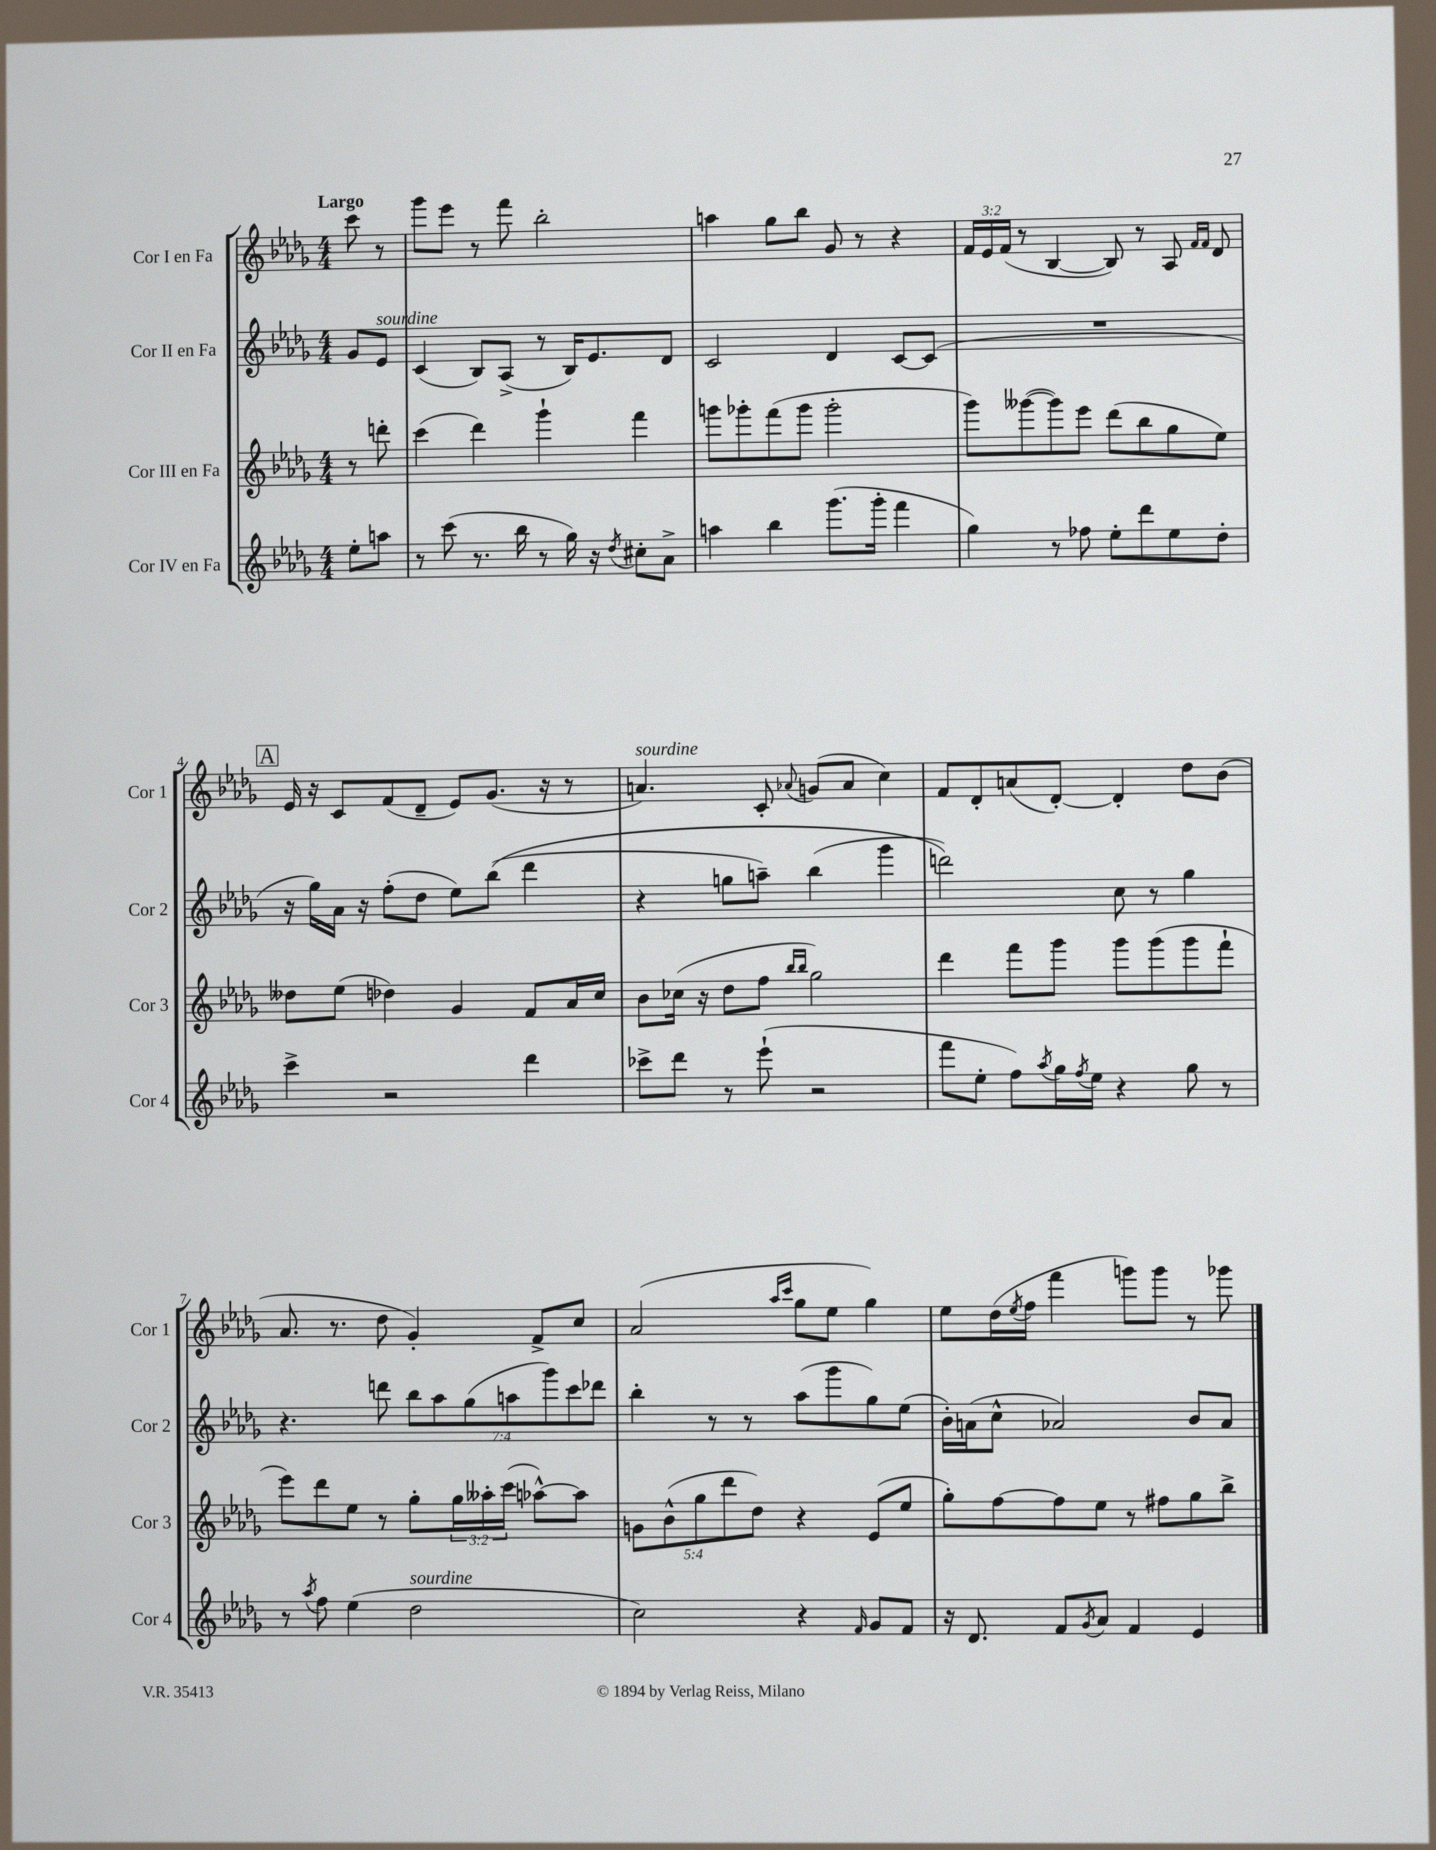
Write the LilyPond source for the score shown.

<<
\new StaffGroup <<
\new Staff = "s0" \with { instrumentName = "Cor I en Fa" shortInstrumentName = "Cor 1" } {
    \clef treble \key des \major \numericTimeSignature \time 4/4 \override Staff.TupletNumber.text = #tuplet-number::calc-fraction-text \partial 4 \tempo "Largo"
    c'''8 r8 |
    ges'''8 ees'''8 r8 f'''8 bes''2-. |
    a''4 ges''8 bes''8 ges'8 r8 r4 |
    \tuplet 3/2 { f'16 ees'16 f'16( } r8 bes4~ bes8) r8 aes8 \grace { f'16 f'16 } des'8 |
    \mark \markup { \box "A" } ees'16 r16 c'8 f'8( des'8-- ees'8) ges'8.( r16 r8 |
    a'4.^\markup { \italic "sourdine" }) c'8-. \appoggiatura { aes'8 } g'8( aes'8 c''4) |
    f'8 des'8-. a'8( des'8~-.) des'4-. des''8 bes'8( |
    aes'8. r8. des''8 ges'4-.) f'8-> c''8 |
    aes'2( \grace { aes''16 c'''16 } ges''8 ees''8 ges''4) |
    ees''8 des''16( \acciaccatura { ees''8 } f''16 f'''4 g'''8) g'''8 r8 ges'''8 \bar "|." |
}
\new Staff = "s1" \with { instrumentName = "Cor II en Fa" shortInstrumentName = "Cor 2" } {
    \clef treble \key des \major \numericTimeSignature \time 4/4 \override Staff.TupletNumber.text = #tuplet-number::calc-fraction-text \partial 4
    ges'8 ees'8^\markup { \italic "sourdine" } |
    c'4( bes8) aes8->( r8 bes16) ees'8. des'8 |
    c'2 des'4 c'8~ c'8( |
    R1 |
    \mark \markup { \box "A" } r16 ges''16) aes'16 r16 f''8-.( des''8 ees''8) bes''8(\( des'''4 |
    r4 g''8 a''8--) bes''4( ges'''4 |
    d'''2)\) c''8 r8 ges''4 |
    r4. d'''8 \tuplet 7/4 { bes''8 aes''8 ges''8( a''8 ges'''8) c'''8 des'''8 } |
    bes''4-. r8 r8 aes''8( ges'''8 ges''8) ees''8( |
    bes'16-.) a'16( c''8-^ aes'2) bes'8 aes'8 \bar "|." |
}
\new Staff = "s2" \with { instrumentName = "Cor III en Fa" shortInstrumentName = "Cor 3" } {
    \clef treble \key des \major \numericTimeSignature \time 4/4 \override Staff.TupletNumber.text = #tuplet-number::calc-fraction-text \partial 4
    r8 d'''8-. |
    c'''4( des'''4) ges'''4-! f'''4 |
    g'''8 ges'''8-. f'''8( ges'''8 ges'''2-. |
    ges'''8) geses'''8~( geses'''8) ees'''8 des'''8( bes''8 ges''8 ees''8) |
    \mark \markup { \box "A" } deses''8 ees''8( des''4) ges'4 f'8 aes'16 c''16 |
    bes'8 ces''16( r16 des''8 f''8 \grace { bes''16 bes''16 } ges''2) |
    des'''4 f'''8 ges'''8 ges'''8 ges'''8( ges'''8 f'''8-! |
    ees'''8) des'''8 ees''8 r8 ges''8-. \tuplet 3/2 { ges''16 aeses''16-. c'''16( } aes''8~-^) aes''8 |
    \tuplet 5/4 { g'8 bes'8-^( ges''8 des'''8 des''8) } r4 ees'8( ees''8 |
    ges''8-.) f''8~ f''8 ees''8 r8 fis''8 ges''8 bes''8-> \bar "|." |
}
\new Staff = "s3" \with { instrumentName = "Cor IV en Fa" shortInstrumentName = "Cor 4" } {
    \clef treble \key des \major \numericTimeSignature \time 4/4 \partial 4
    ees''8-. a''8 |
    r8 c'''8( r8. bes''16 r8 ges''16) r16 \acciaccatura { des''8 } cis''8-. aes'8-> |
    a''4 bes''4 ges'''8.( ges'''16-. f'''4 |
    ges''4) r8 fes''8 ees''8-. des'''8 ees''8 des''8-. |
    \mark \markup { \box "A" } c'''4-> r2 des'''4 |
    ces'''8-> des'''8 r8 ees'''8-!( r2 |
    f'''8 ees''8-. f''8) \acciaccatura { aes''8 } ges''16 \acciaccatura { f''8 } ees''16 r4 ges''8 r8 |
    r8 \acciaccatura { aes''8 } f''8 ees''4( des''2^\markup { \italic "sourdine" } |
    c''2) r4 \grace { f'16 } ges'8 f'8 |
    r16 des'8. f'8 \acciaccatura { ges'8 } aes'8 f'4 ees'4 \bar "|." |
}
>>
>>
